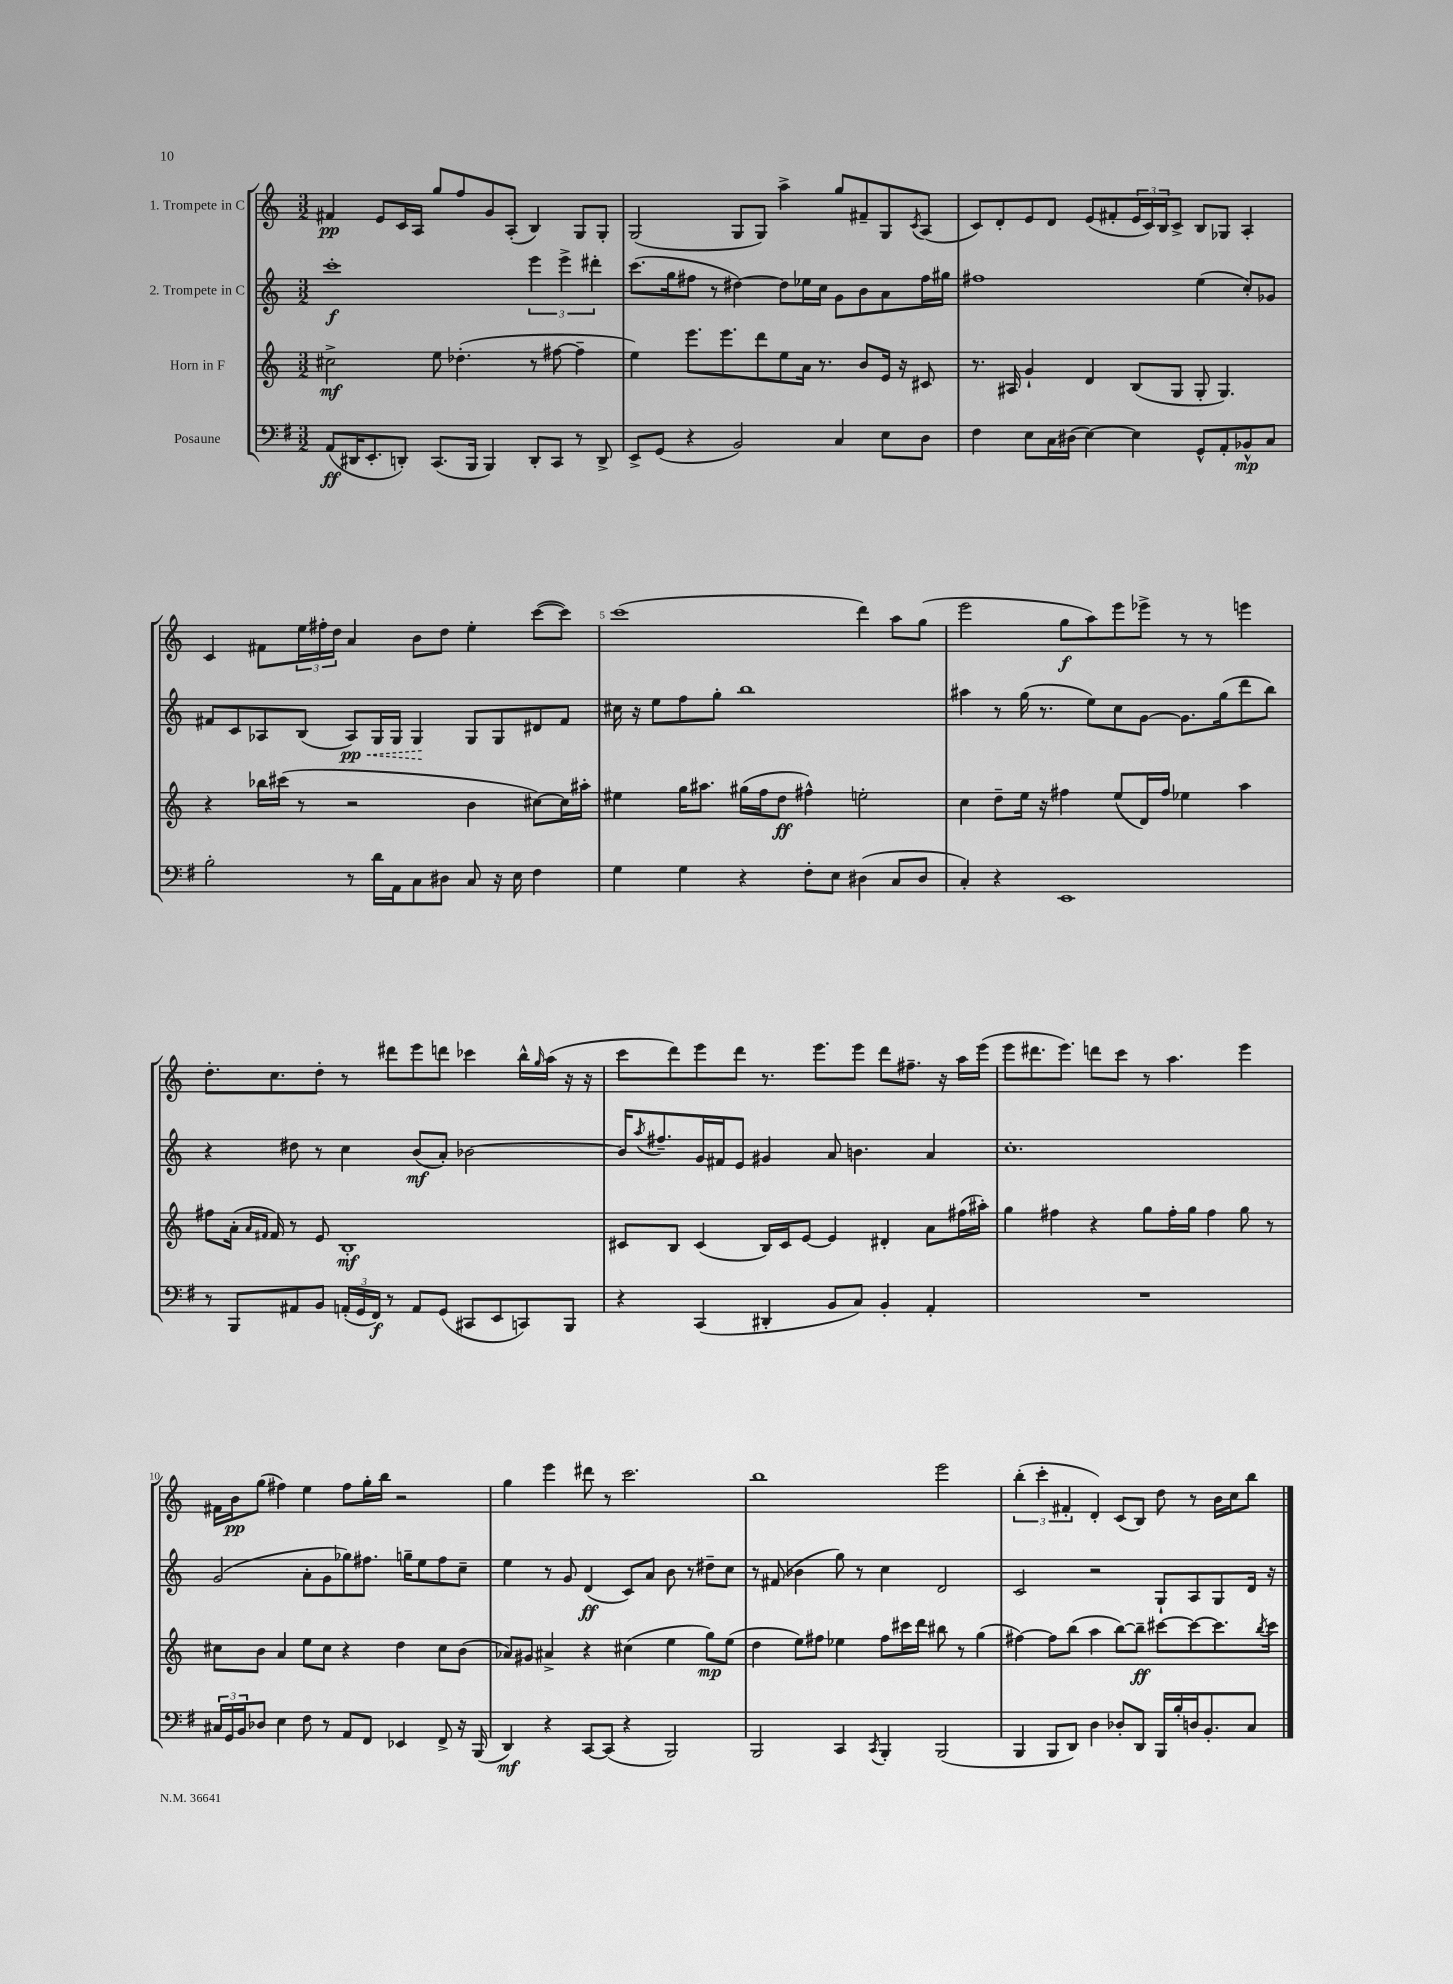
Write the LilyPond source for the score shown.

<<
\new StaffGroup <<
\new Staff = "s0" \with { instrumentName = "1. Trompete in C" } {
    \clef treble \key c \major \numericTimeSignature \time 3/2
    fis'4\pp e'8 c'16 a16 g''8 f''8 g'8 a8-.( b4) g8 g8-. |
    g2( g8 g8) a''4-> g''8 fis'8-- g8 \acciaccatura { c'8 } a8( |
    c'8) d'8-. e'8 d'8 e'8( fis'8-. \tuplet 3/2 { e'16 c'16) b16 } c'8-> b8 ges8 a4-. |
    c'4 fis'8 \tuplet 3/2 { e''16 fis''16-. d''16 } a'4 b'8 d''8 e''4-. c'''8~( c'''8) |
    c'''1( d'''4) a''8 g''8( |
    e'''2 g''8\f a''8) e'''8 ees'''8-> r8 r8 e'''4 |
    d''8.-. c''8. d''8-. r8 dis'''8 e'''8 d'''8 ces'''4 b''16-^ \grace { g''16 } a''16( r16 r16 |
    c'''8 d'''8) e'''8 d'''8 r8. e'''8. e'''8 d'''8 fis''8.-- r16 a''16 e'''16( |
    e'''8 dis'''8. e'''8.) d'''8 c'''8 r8 a''4. e'''4 |
    fis'16 b'16\pp g''8( fis''4) e''4 fis''8 g''16-. b''16 r2 |
    g''4 e'''4 dis'''8 r8 c'''2. |
    b''1 e'''2 |
    \tuplet 3/2 { b''4-.( c'''4-. fis'4-. } d'4-.) c'8( b8) d''8 r8 b'16 c''16 b''8 \bar "|." |
}
\new Staff = "s1" \with { instrumentName = "2. Trompete in C" } {
    \clef treble \key c \major \numericTimeSignature \time 3/2
    c'''1-.\f \tuplet 3/2 { e'''4 e'''4-> dis'''4-. } |
    c'''8.( g''16 fis''8 r8 dis''4~) dis''8 ees''16 c''16 g'8 b'8 a'8 fis''16 gis''16 |
    fis''1 e''4( c''8-.) ges'8 |
    fis'8 c'8 aes8 b8( \once \override Hairpin.style = #'dashed-line aes8\pp\<) g16 g16 g4\! g8 g8 dis'8 fis'8 |
    cis''16 r16 e''8 f''8 g''8-. b''1 |
    ais''4 r8 g''16( r8. e''8) c''8 g'8~ g'8. g''16( d'''8 b''8) |
    r4 dis''8 r8 c''4 b'8\mf( a'8-.) bes'2~ |
    bes'16 \acciaccatura { a''8 } fis''8.-- g'16 fis'16 e'8 gis'4 a'8 b'4. a'4 |
    c''1.-. |
    g'2( a'8-. g'8 ges''8) fis''8. g''16-- e''8 fis''8 c''8-- |
    e''4 r8 g'8 d'4\ff( c'8) a'8 b'8 r8 dis''8-- c''8 |
    r8 fis'8( bes'4 g''8) r8 c''4 d'2 |
    c'2 r2 g8-! a8 g8 d'16 r16 \bar "|." |
}
\new Staff = "s2" \with { instrumentName = "Horn in F" } {
    \clef treble \key c \major \numericTimeSignature \time 3/2
    cis''2->\mf e''8 des''4.-.( r8 fis''8~ fis''4-- |
    e''4) e'''8. e'''8. d'''8 e''8 a'16 r8. b'8 e'16 r16 cis'8 |
    r8. ais16 g'4-! d'4 b8( g8 g8-. g4.) |
    r4 bes''16 cis'''16( r8 r2 b'4 cis''8~) cis''16 ais''16-. |
    eis''4 g''16 ais''8. gis''16( f''16 d''8\ff fis''4-^) e''2-. |
    c''4 d''8-- e''16 r16 fis''4 e''8( d'16) fis''16 ees''4 a''4 |
    fis''8 a'16-.( \grace { a'16 fis'16 } fis'16) r8 e'8 b1-.\mf |
    cis'8 b8 cis'4( b16) cis'16 e'8~ e'4 dis'4-. a'8 fis''16( ais''16-.) |
    g''4 fis''4 r4 g''8 fis''16-. g''16 fis''4 g''8 r8 |
    cis''8 b'8 a'4 e''8 cis''8 r4 d''4 cis''8 b'8( |
    aes'8) gis'8 ais'4-> r4 cis''4( e''4 g''8\mp) e''8( |
    d''4 e''8) fis''8 ees''4 fis''8 cis'''16 d'''16 bis''8 r8 g''4( |
    fis''4~) fis''8 b''8( a''4 b''8~) b''8--\ff cis'''8~ cis'''8~ cis'''8. \acciaccatura { b''8 } cis'''16 \bar "|." |
}
\new Staff = "s3" \with { instrumentName = "Posaune" } {
    \clef bass \key g \major \numericTimeSignature \time 3/2
    a,8\ff( dis,16 e,8.-. d,8-.) c,8.( b,,16 b,,4) d,8-. c,8 r8 d,8-> |
    e,8-> g,8( r4 b,2) c4 e8 d8 |
    fis4 e8 c16 dis16( e4~) e4 g,8-^ a,8-. bes,8-^\mp c8 |
    b2-. r8 d'16 a,16 c8 dis8 c8 r16 e16 fis4 |
    g4 g4 r4 fis8-. e8 dis4( c8 dis8 |
    c4-.) r4 e,1 |
    r8 b,,8 ais,8 b,8 \tuplet 3/2 { a,16-.( g,16 fis,16\f) } r8 a,8 g,8( cis,8 e,8 c,8) b,,8 |
    r4 c,4( dis,4-. b,8 c8) b,4-. a,4-. |
    R1. |
    \tuplet 3/2 { cis16 g,16 b,16 } des8 e4 fis8 r8 a,8 fis,8 ees,4 fis,8-> r16 b,,16( |
    d,4\mf) r4 c,8~ c,8( r4 b,,2) |
    b,,2 c,4 \acciaccatura { c,8 } b,,4-. b,,2( |
    b,,4 b,,8 d,8) d4 des8-. d,8 b,,16 b16-. d16 b,8.-. c8 \bar "|." |
}
>>
>>
\layout { \context { \Score \override BarNumber.break-visibility = ##(#f #t #t) barNumberVisibility = #(every-nth-bar-number-visible 5) } }
